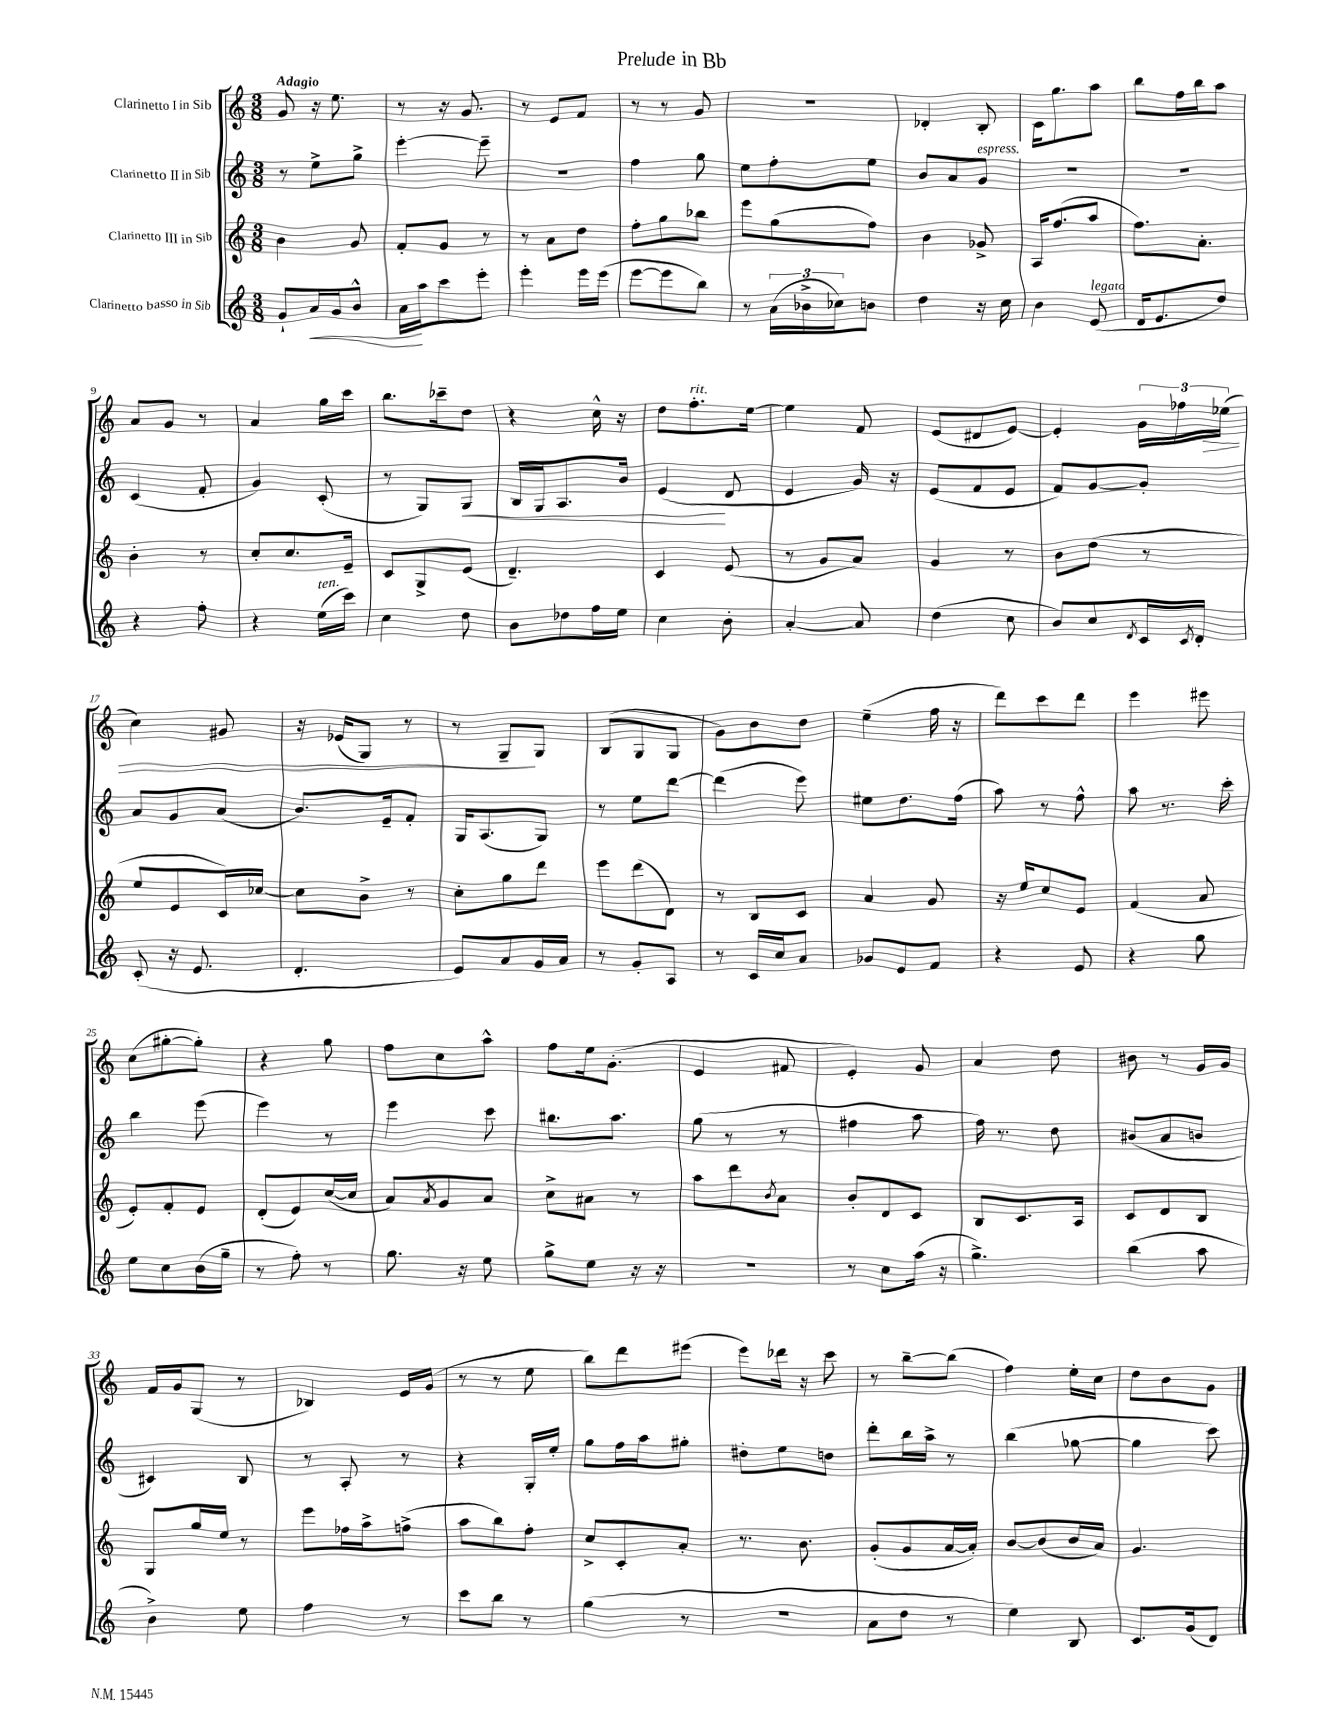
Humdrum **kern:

**kern	**kern	**kern	**kern
*staff4	*staff3	*staff2	*staff1
*clefG2	*clefG2	*clefG2	*clefG2
*k[]	*k[]	*k[]	*k[]
*M3/8	*M3/8	*M3/8	*M3/8
8g`	4b	8r	8g
16a	.	8ee^	16r
16g	.	.	8.ee
8b^^	8g	8gg^	.
=	=	=	=
16a	8f'	[4eee'	8r
16aa	.	.	.
8ccc	8g	.	16r
.	.	.	8.g
8eee'	8r	8eee~]	.
=	=	=	=
4eee'	8r	4.r	8r
.	8a	.	8e
16eee	8dd	.	8f
(16eee	.	.	.
=	=	=	=
[8eee	8ff'	4ff	8r
8eee]	8gg	.	8r
8bb)	8bb-	8gg	8g
=	=	=	=
8r	8eee	8ee	4.r
(24a	(8gg	8ff'	.
24b-^	.	.	.
24cc-)	.	.	.
8b	8ff)	8ee	.
=	=	=	=
4dd	4b	8b	4d-'
.	.	8a	.
16r	8g-^	8g	8B'
16cc	.	.	.
=	=	=	=
4b	16A	4.r	16c
.	(8.ff	.	8.gg
(8e	8aa	.	8aa
=	=	=	=
16d	8.ff)	4.r	8bb
8.e	.	.	.
.	.	.	16ff
.	8.a'	.	16bb
8dd)	.	.	8aa
=	=	=	=
4r	4b'	(4c	8a
.	.	.	8g
8ff'	8r	8f'	8r
=	=	=	=
4r	8cc'	4g)	4a
.	8.cc	.	.
(16ee	.	(8c'	16gg
16ccc)	16e~	.	16ccc
=	=	=	=
4cc	8c	8r	8.bb
.	8G^	8G)	.
.	.	.	16ccc-~
8dd	(8e	8G	8dd
=	=	=	=
8b	4.d~)	16B	4r
.	.	16G	.
8dd-	.	8.A	.
16ff	.	.	16cc^^
16ee	.	16b	16r
=	=	=	=
4cc	4c	(4e	8dd
.	.	.	8.ff'
8b'	(8e	8d	.
.	.	.	[16ee
=	=	=	=
[4a'	8r	4e	4ee]
.	8g	.	.
8a]	8a)	16g)	8f
.	.	16r	.
=	=	=	=
(4dd	4g	(8e	(8e
.	.	8f	8d#
8cc	8r	8e	[8e)
=	=	=	=
8b)	8b	8f)	4e']
8cc	(8dd	[8g	.
8qd	.	.	.
16c	8r	8g']	24g
.	.	.	24ff-
8qc	.	.	.
16d'	.	.	.
.	.	.	(24ee-
=	=	=	=
(8c'	8ee	8a	4cc)
16r	8e	8g	.
8.e	.	.	.
.	16c)	(8a	8g#
.	[16cc-	.	.
=	=	=	=
4.d'	8cc-]	8.b)	16r
.	.	.	(16e-
.	8b^	.	8G)
.	.	16e~	.
.	8r	8f'	8r
=	=	=	=
8e)	8cc'	16G	8r
.	.	(8.A	.
8a	8gg	.	8G~
16g	8ddd	8G)	8G
16a	.	.	.
=	=	=	=
8r	8eee	8r	(8B
8g'	(8ddd	8ee	8G
8A	8d)	[8ddd	8G
=	=	=	=
8r	8r	(4ddd]	8g)
16c	8B	.	8b
16cc	.	.	.
8a	8c	8eee)	8dd
=	=	=	=
8g-	4a	8ee#	(4ee~
8e	.	8.dd	.
8f	8g	.	16ff
.	.	(16ff	16r
=	=	=	=
4r	16r	8aa)	8ddd)
.	16ee	.	.
.	8cc	8r	8ccc
8e	8e	8ff^^	8ddd
=	=	=	=
4r	(4f	8aa	4eee
.	.	8.r	.
8gg	8a	.	8eee#
.	.	16ccc'	.
=	=	=	=
8ee	8e')	4bb	(8cc
8cc	8f'	.	[8gg#'
(16b	8e	(8eee	8gg#'])
16gg~	.	.	.
=	=	=	=
8r	(8d'	4eee)	4r
8ff')	8e)	.	.
8r	([16cc	8r	8gg
.	16cc]	.	.
=	=	=	=
8.gg	8a)	4eee	8ff
.	8qa	.	.
.	8g	.	8cc
16r	.	.	.
8ee	8a	8ccc	8aa^^
=	=	=	=
8gg^	8cc^	8.bb#	8ff
8ee	8a#	.	16ee
.	.	8.aa	(8.g'
16r	8r	.	.
16r	.	.	.
=	=	=	=
4.r	8aa	(8gg	4e
.	8ddd	8r	.
.	8qb	.	.
.	8a	8r	8f#
=	=	=	=
8r	8b'	4ff#	4e')
8cc	8d	.	.
(16aa	8c	8aa	8g
16r	.	.	.
=	=	=	=
4.gg^)	8B	16ff)	4a
.	.	8.r	.
.	8.c	.	.
.	.	8dd	8dd
.	16A	.	.
=	=	=	=
(4bb	8c	(8b#	8b#
.	8d	8a	8r
8aa	8B	8b	16g
.	.	.	16g
=	=	=	=
4b^)	8G	4c#)	16f
.	.	.	16g
.	16gg	.	(8G
.	16ee	.	.
8ee	8r	8B	8r
=	=	=	=
4ff	8eee	8r	4B-)
.	16ff-	8A'	.
.	16aa^	.	.
8r	(8ff^	8r	16e
.	.	.	(16g
=	=	=	=
8ccc	8aa	4r	8r
8bb	8bb)	.	8r
8r	8ff'	16G'	8ee
.	.	16ee'	.
=	=	=	=
(4gg	8cc^	8gg	8bb)
.	8c'	16ff	8ddd
.	.	16aa	.
8r	8a'	8gg#'	(8eee#
=	=	=	=
4.r	8.r	8dd#'	8eee)
.	.	8ee	16ddd-
.	8.b	.	16r
.	.	8dd	8ccc
=	=	=	=
8a	(8g'	8ddd'	8r
8dd	8g	16bb	[8bb~
.	.	16aa^	.
8r	[16a	8r	(8bb]
.	16a'])	.	.
=	=	=	=
4ee)	[8b	(4bb	4ff)
.	(8b]	.	.
8B	16b	[8gg-	16ee'
.	16a)	.	16cc
=	=	=	=
8.c	4.g	4gg-]	8dd
.	.	.	8b
(16g	.	.	.
8d)	.	8ccc)	8g
==	==	==	==
*-	*-	*-	*-
